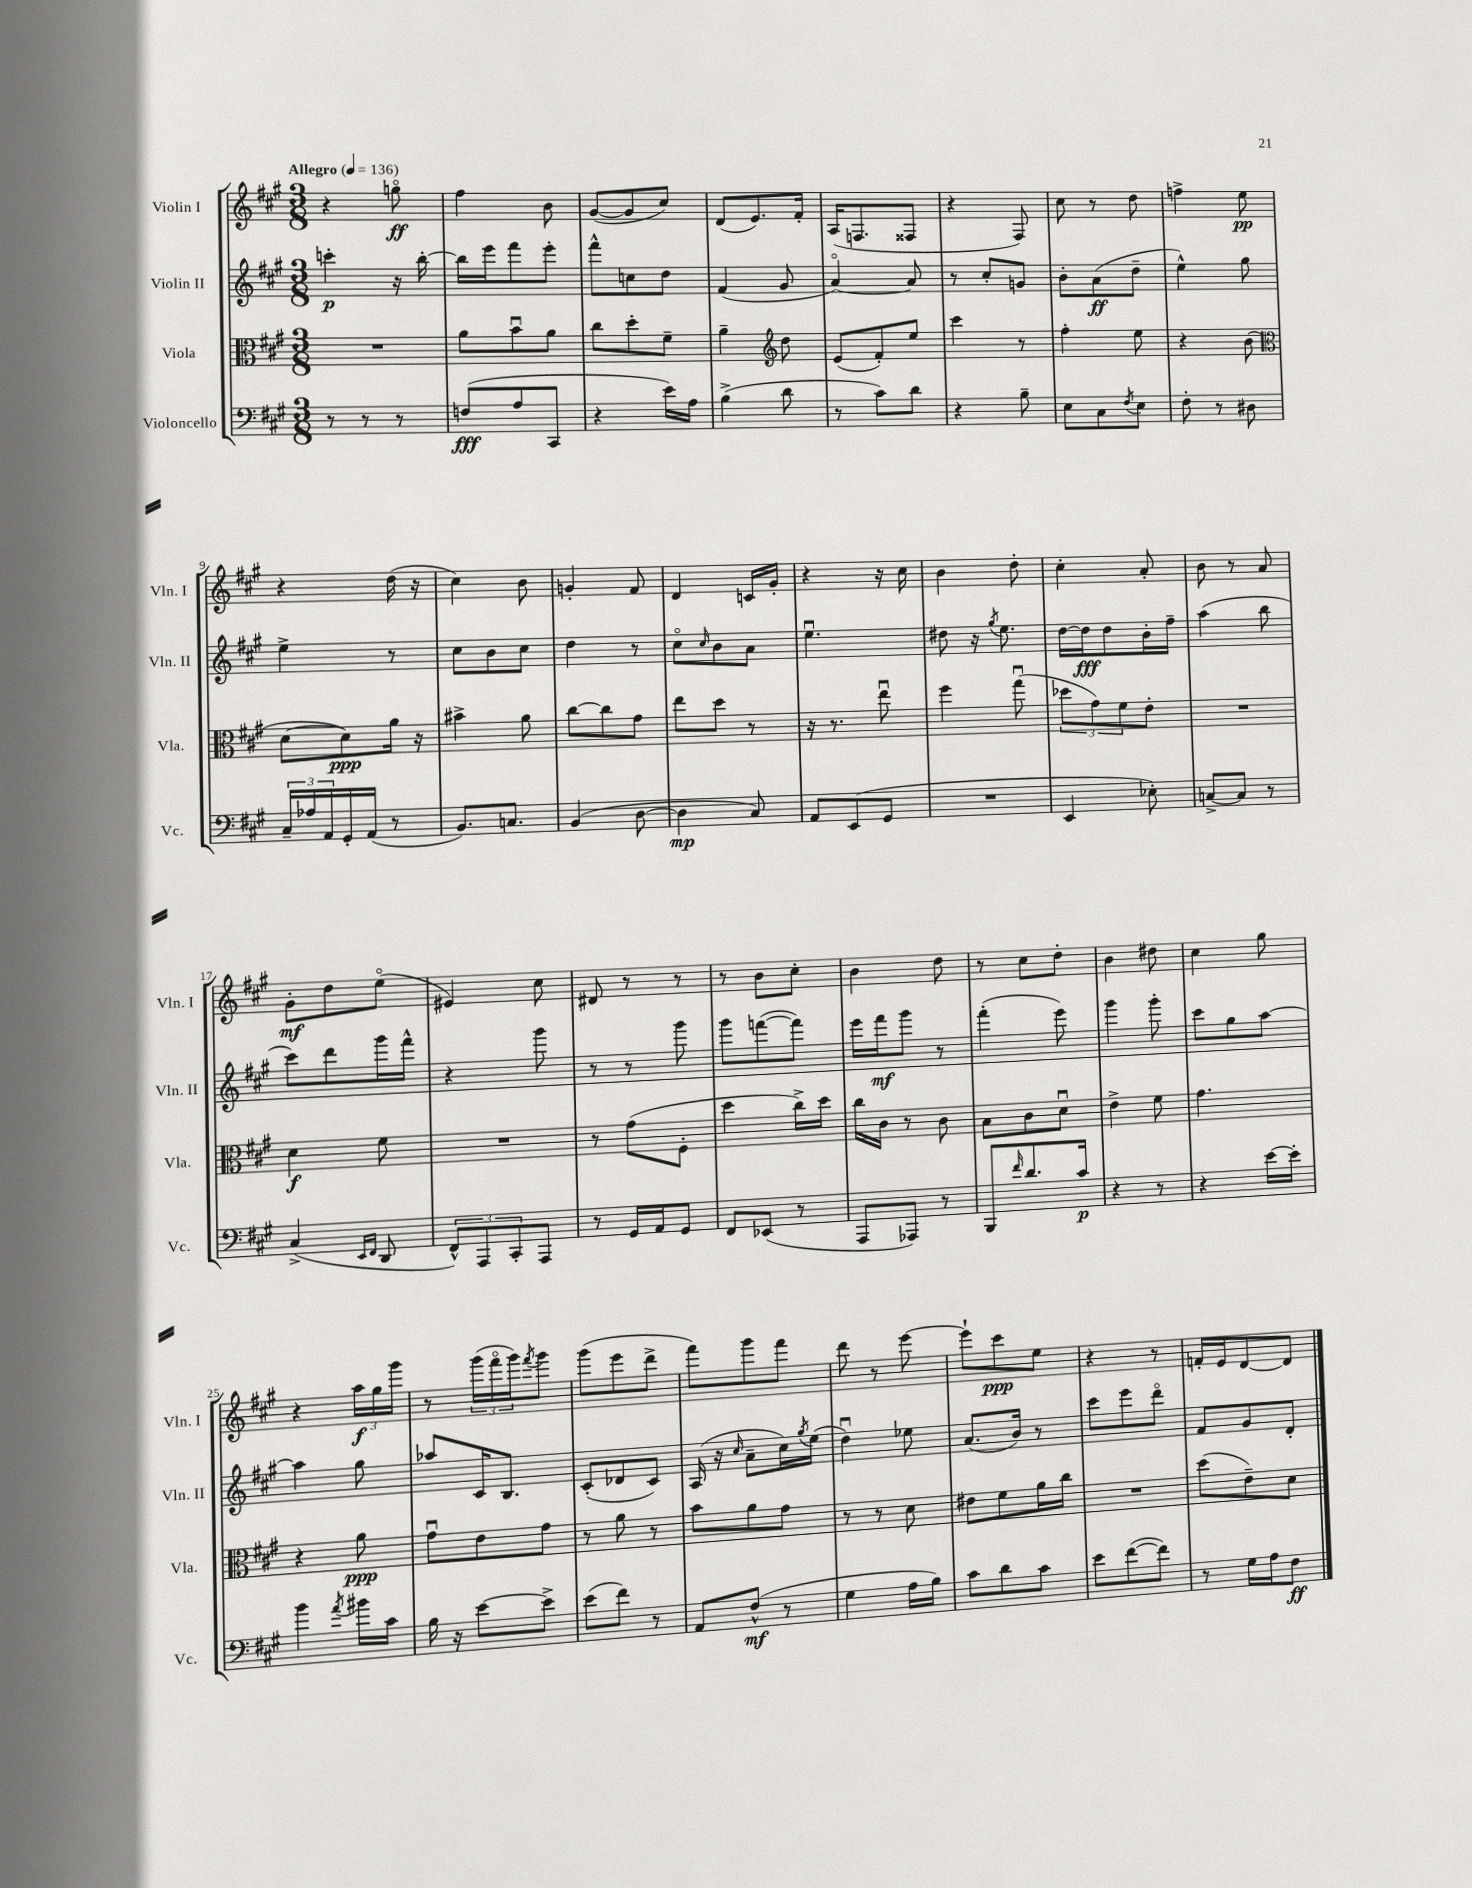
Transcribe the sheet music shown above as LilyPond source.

<<
\new StaffGroup <<
\new Staff = "s0" \with { instrumentName = "Violin I" shortInstrumentName = "Vln. I" } {
    \clef treble \key a \major \numericTimeSignature \time 3/8 \tempo "Allegro" 4 = 136
    r4 g''8\flageolet\ff |
    fis''4 b'8 |
    gis'8~( gis'8 cis''8) |
    d'8( e'8.) fis'16-. |
    a16( f8. fisis8 |
    r4 fis8) |
    cis''8 r8 d''8 |
    f''4-> e''8\pp |
    r4 d''16( r16 |
    cis''4) b'8 |
    g'4-. fis'8 |
    d'4 c'16 gis'16-. |
    r4 r16 cis''16 |
    b'4 d''8-. |
    cis''4-. a'8-. |
    b'8 r8 a'8 |
    gis'8-.\mf d''8 e''8\flageolet( |
    eis'4) cis''8 |
    dis'8 r8 r8 |
    r8 b'8 cis''8-. |
    b'4 d''8 |
    r8 cis''8 d''8-. |
    b'4 dis''8 |
    cis''4 gis''8 |
    r4 \tuplet 3/2 { a''16\f gis''16 gis'''16 } |
    r8 \tuplet 3/2 { gis'''16( fis'''16\flageolet gis'''16) } \acciaccatura { fis'''8 } gis'''8 |
    gis'''8( e'''8 d'''8-> |
    fis'''8) gis'''8 fis'''8 |
    d'''8 r8 e'''8~ |
    e'''8-! cis'''8\ppp e''8 |
    r4 r8 |
    f'16-. e'16 d'8~ d'8 \bar "|." |
}
\new Staff = "s1" \with { instrumentName = "Violin II" shortInstrumentName = "Vln. II" } {
    \clef treble \key a \major \numericTimeSignature \time 3/8
    c'''4-.\p r16 b''16~-. |
    b''16 e'''16 fis'''8 e'''8-. |
    fis'''8-^ c''8 d''8 |
    fis'4( gis'8 |
    a'4~\flageolet) a'8 |
    r8 cis''8-. g'8 |
    b'8-. a'8\ff( d''8-- |
    e''4-^) gis''8 |
    e''4-> r8 |
    cis''8 b'8 cis''8 |
    d''4 r8 |
    cis''8\flageolet \grace { cis''16 } b'8 a'8 |
    e''4.\downbow |
    dis''8 r16 \acciaccatura { gis''8 } e''8. |
    d''16~ d''16\fff d''8 b'16-. fis''16-- |
    a''4( b''8 |
    cis'''8) d'''8 gis'''16 fis'''16-^ |
    r4 gis'''8 |
    r8 r8 gis'''8 |
    gis'''8 f'''8~( f'''8) |
    e'''16 fis'''16\mf gis'''8 r8 |
    fis'''4-.( e'''8) |
    gis'''4 gis'''8-. |
    cis'''8 gis''8 a''8~ |
    a''4 gis''8 |
    aes''8 cis'16 b8. |
    cis'8-.( des'8 cis'8) |
    a16( r16 \grace { cis''16 } a'8-- cis''16) \acciaccatura { gis''8 } e''16( |
    d''4\downbow) ees''8 |
    a'8.( b'16) r8 |
    cis'''8 e'''8 d'''8\flageolet |
    fis'8 gis'8 d'8-. \bar "|." |
}
\new Staff = "s2" \with { instrumentName = "Viola" shortInstrumentName = "Vla." } {
    \clef alto \key a \major \numericTimeSignature \time 3/8
    R4. |
    a'8 b'8\downbow a'8 |
    cis''8 d''8-. fis'8-- |
    a'4-- \clef treble d''8 |
    e'8( fis'8-.) e''8 |
    cis'''4 r8 |
    fis''4-. e''8 |
    r4 b'8( |
    \clef alto d'8~ d'8\ppp) a'16 r16 |
    bis'4-> a'8 |
    cis''8~ cis''8 gis'8 |
    e''8 d''8 r8 |
    r16 r8. e''8\downbow |
    fis''4 gis''8\downbow( |
    \tuplet 3/2 { des''8 gis'8) fis'8 } e'8-. |
    R4. |
    d'4\f fis'8 |
    R4. |
    r8 gis'8( fis8-. |
    d''4 cis''16->) d''16 |
    cis''16 cis'16 r8 cis'8 |
    b8 cis'8 d'8\downbow |
    e'4-> fis'8 |
    gis'4. |
    r4 a'8\ppp |
    gis'8\downbow e'8 gis'8 |
    r8 a'8 r8 |
    b'8 a'8 gis'8 |
    r8 r8 d'8 |
    eis'8 fis'8 a'16 cis''16 |
    R4. |
    d''8( e'8--) d'8 \bar "|." |
}
\new Staff = "s3" \with { instrumentName = "Violoncello" shortInstrumentName = "Vc." } {
    \clef bass \key a \major \numericTimeSignature \time 3/8
    r8 r8 r8 |
    f8\fff( a8 cis,8 |
    r4 e'16) a16 |
    b4->( d'8 |
    r8 cis'8) d'8 |
    r4 b8-- |
    e8 cis8 \acciaccatura { fis8 } e8 |
    fis8-. r8 dis8 |
    \tuplet 3/2 { cis16-- aes16 a,16 } gis,16-. a,16( r8 |
    b,8.) c8. |
    b,4( d8~ |
    d4\mp cis8) |
    a,8 e,8( gis,8 |
    R4. |
    e,4 ees8-.) |
    c8~-> c8 r8 |
    cis4->( \grace { e,16 fis,16 } d,8 |
    \tuplet 3/2 { fis,8-^) a,,8 cis,8-. } a,,8 |
    r8 gis,16 a,16 gis,8 |
    fis,8 ees,8( r8 |
    a,,8 aes,,8) r8 |
    b,,8 \grace { fis'16 } d'8. cis'16\p |
    r4 r8 |
    r4 e'16~ e'16-. |
    b'4 \acciaccatura { a'8 } bis'16 cis'16 |
    b16 r16 e'8~ e'8-> |
    e'8( fis'8) r8 |
    a,8 fis8-^\mf( r8 |
    gis4 a16 b16) |
    cis'8 d'8 cis'8 |
    e'8 fis'8~( fis'8) |
    r8 gis16 a16 fis8\ff \bar "|." |
}
>>
>>
